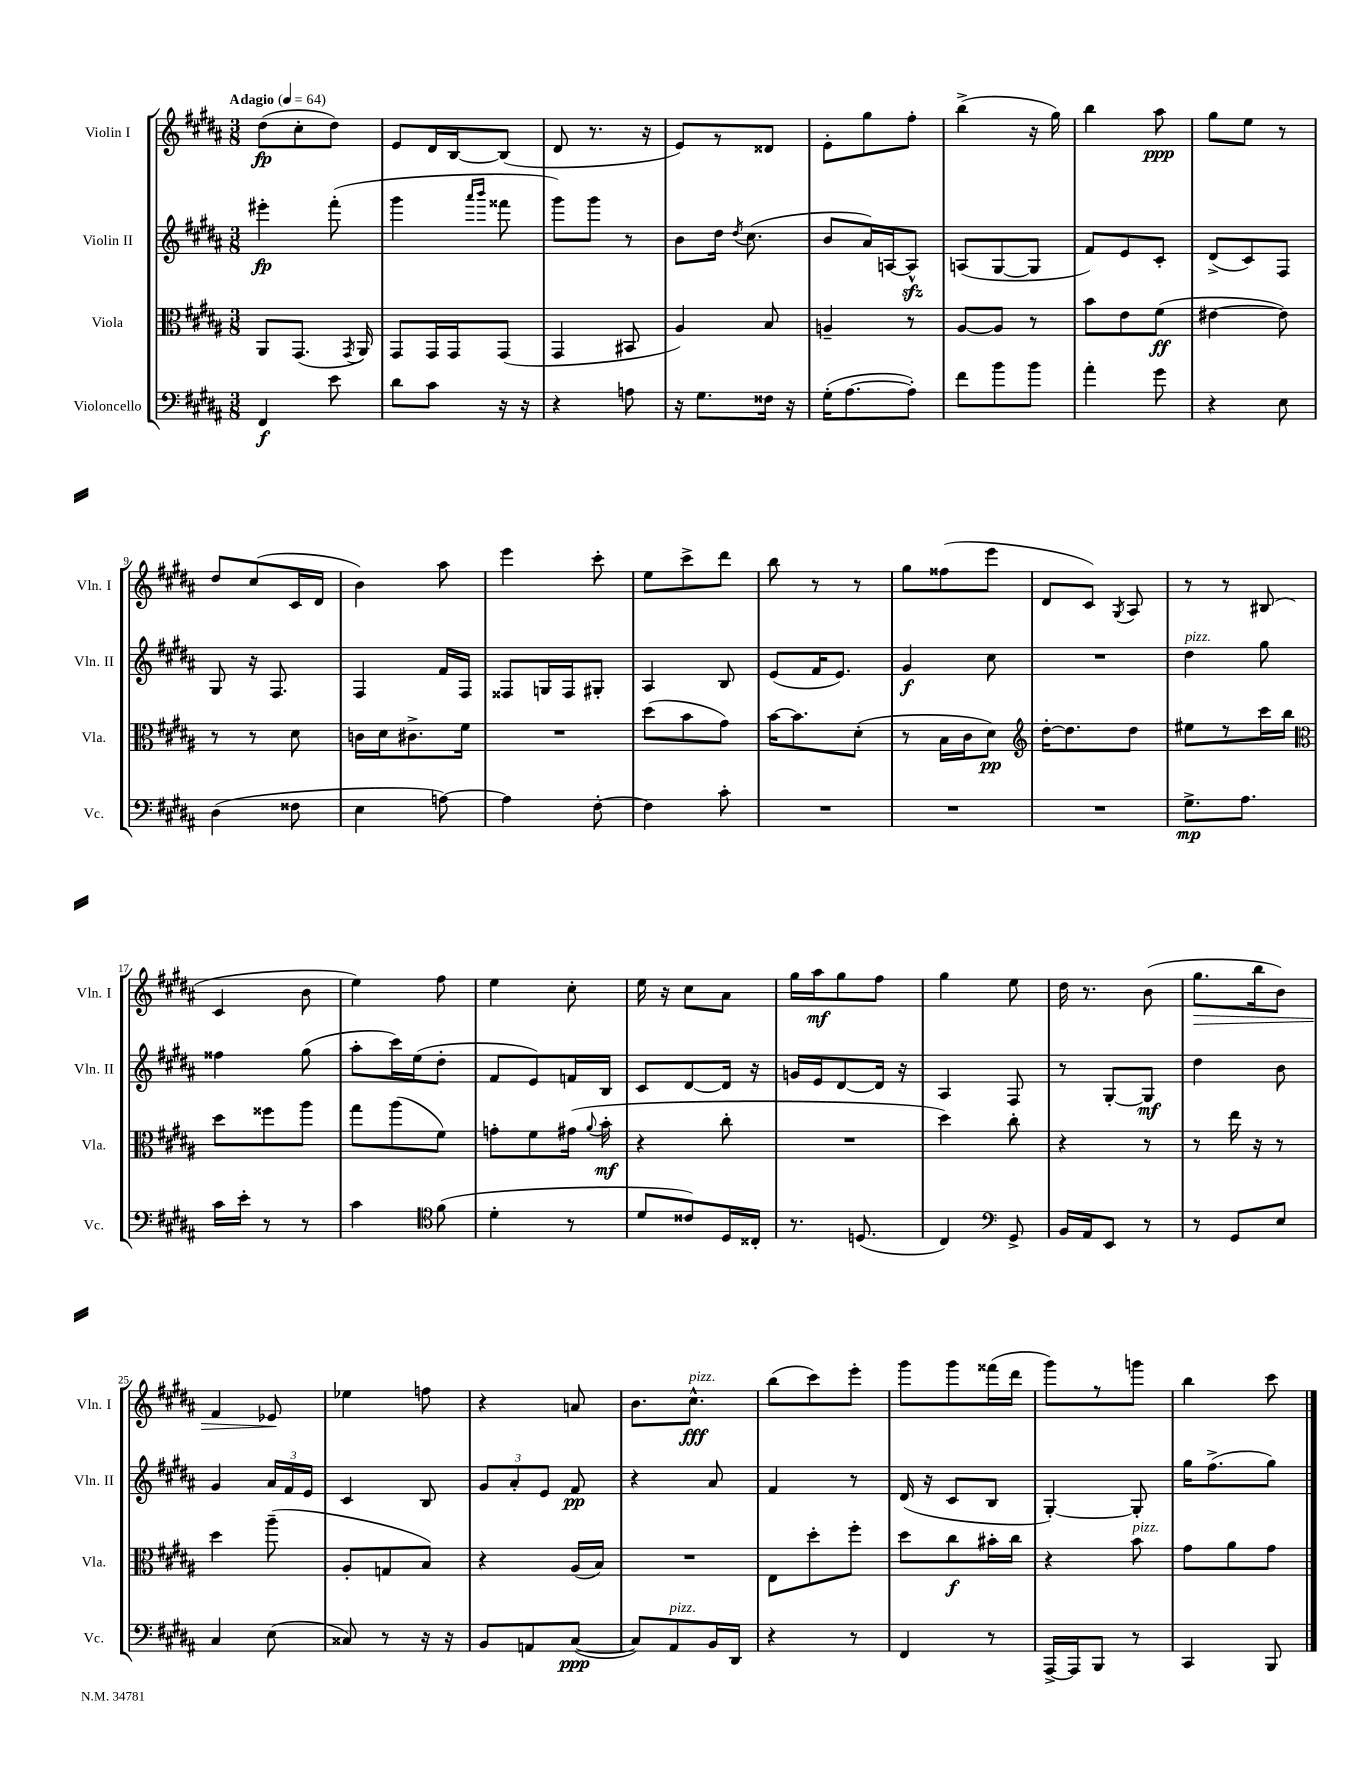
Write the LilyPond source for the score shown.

<<
\new StaffGroup <<
\new Staff = "s0" \with { instrumentName = "Violin I" shortInstrumentName = "Vln. I" } {
    \clef treble \key b \major \numericTimeSignature \time 3/8 \tempo "Adagio" 4 = 64
    \autoBeamOff dis''8[\fp( cis''8-. dis''8]) |
    e'8[ dis'16 b16~ b8]( |
    dis'8 r8. r16 |
    e'8[) r8 disis'8] |
    e'8[-. gis''8 fis''8]-. |
    b''4->( r16 gis''16) |
    b''4 ais''8\ppp |
    gis''8[ e''8] r8 |
    dis''8[ cis''8( cis'16 dis'16] |
    b'4) ais''8 |
    e'''4 cis'''8-. |
    e''8[ cis'''8-> dis'''8] |
    b''8 r8 r8 |
    gis''8[ fisis''8( e'''8] |
    dis'8[ cis'8]) \acciaccatura { gis8 } ais8 |
    r8 r8 bis8( |
    cis'4 b'8 |
    e''4) fis''8 |
    e''4 cis''8-. |
    e''16 r16 cis''8[ ais'8] |
    gis''16[ ais''16\mf gis''8 fis''8] |
    gis''4 e''8 |
    dis''16 r8. b'8( |
    gis''8.[\> b''16 b'8]) |
    fis'4 ees'8\! |
    ees''4 f''8 |
    r4 a'8 |
    b'8.[ cis''8.]-^\fff^\markup { \italic "pizz." } |
    b''8[( cis'''8) e'''8]-. |
    gis'''8[ gis'''8 fisis'''16( dis'''16] |
    gis'''8[) r8 g'''8] |
    b''4 cis'''8 \bar "|." |
}
\new Staff = "s1" \with { instrumentName = "Violin II" shortInstrumentName = "Vln. II" } {
    \clef treble \key b \major \numericTimeSignature \time 3/8
    \autoBeamOff eis'''4-.\fp fis'''8-.( |
    gis'''4 \grace { ais'''16[ b'''16] } fisis'''8 |
    gis'''8[) gis'''8] r8 |
    b'8[ dis''16] \acciaccatura { dis''8 } cis''8.( |
    b'8[ ais'16) a16~ a8]-^\sfz |
    a8[( gis8~ gis8] |
    fis'8[) e'8 cis'8]-. |
    dis'8[->( cis'8) fis8] |
    gis8 r16 fis8. |
    fis4 fis'16[ fis16] |
    fisis8[ g16 fisis16 gis8]-. |
    ais4 b8 |
    e'8[( fis'16 e'8.]) |
    gis'4\f cis''8 |
    R4. |
    dis''4^\markup { \italic "pizz." } gis''8 |
    fisis''4 gis''8( |
    ais''8[-. cis'''16) e''16( dis''8]-. |
    fis'8[ e'8) f'16 b16] |
    cis'8[ dis'8~ dis'16] r16 |
    g'16[ e'16 dis'8~ dis'16] r16 |
    ais4 fis8 |
    r8 gis8[~-. gis8]\mf |
    dis''4 b'8 |
    gis'4 \tuplet 3/2 { ais'16[ fis'16 e'16] } |
    cis'4 b8 |
    \tuplet 3/2 { gis'8[ ais'8-. e'8] } fis'8\pp |
    r4 ais'8 |
    fis'4 r8 |
    dis'16( r16 cis'8[ b8] |
    gis4~-.) gis8-. |
    gis''16[ fis''8.->( gis''8]) \bar "|." |
}
\new Staff = "s2" \with { instrumentName = "Viola" shortInstrumentName = "Vla." } {
    \clef alto \key b \major \numericTimeSignature \time 3/8
    \autoBeamOff ais,8[ gis,8.]( \acciaccatura { gis,8 } ais,16) |
    gis,8[ gis,16 gis,16 gis,8]( |
    gis,4 bis,8 |
    ais4) b8 |
    a4-- r8 |
    ais8[~ ais8] r8 |
    b'8[ e'8 fis'8]\ff( |
    eis'4~ eis'8) |
    r8 r8 dis'8 |
    c'16[ dis'16 cis'8.-> fis'16] |
    R4. |
    dis''8[( b'8 gis'8]) |
    b'16[~ b'8. dis'8]-.( |
    r8 b16[ cis'16 dis'8]\pp) |
    \clef treble dis''16[~-. dis''8. dis''8] |
    eis''8[ r8 cis'''16 b''16] |
    \clef alto dis''8[ fisis''8 ais''8] |
    gis''8[ ais''8( fis'8]) |
    g'8[-. fis'8 gis'16]( \appoggiatura { ais'8 } b'16-.\mf |
    r4 cis''8-. |
    R4. |
    dis''4) cis''8-. |
    r4 r8 |
    r8 e''16 r16 r8 |
    dis''4 ais''8--( |
    ais8[-. g8 b8]) |
    r4 ais16[( b16]) |
    R4. |
    e8[ dis''8-. fis''8]-. |
    dis''8[ cis''8\f bis'16-. cis''16] |
    r4 b'8^\markup { \italic "pizz." } |
    gis'8[ ais'8 gis'8] \bar "|." |
}
\new Staff = "s3" \with { instrumentName = "Violoncello" shortInstrumentName = "Vc." } {
    \clef bass \key b \major \numericTimeSignature \time 3/8
    \autoBeamOff fis,4\f e'8 |
    dis'8[ cis'8] r16 r16 |
    r4 a8 |
    r16 gis8.[ fisis16] r16 |
    gis16[-.( ais8.~ ais8]-.) |
    fis'8[ b'8 b'8] |
    ais'4-. gis'8 |
    r4 e8 |
    dis4( fisis8 |
    e4 a8~) |
    a4 fis8~-. |
    fis4 cis'8-. |
    R4. |
    R4. |
    R4. |
    gis8.[->\mp ais8.] |
    cis'16[ e'16]-. r8 r8 |
    cis'4 \clef tenor fis'8( |
    dis'4-. r8 |
    dis'8[ cisis'8) dis16 cisis16]-. |
    r8. d8.( |
    cis4) \clef bass gis,8-> |
    b,16[ ais,16 e,8] r8 |
    r8 gis,8[ e8] |
    cis4 e8( |
    cisis8) r8 r16 r16 |
    b,8[ a,8 cis8]~\ppp( |
    cis8[) ais,8^\markup { \italic "pizz." } b,16 dis,16] |
    r4 r8 |
    fis,4 r8 |
    ais,,16[~-> ais,,16 b,,8] r8 |
    cis,4 b,,8 \bar "|." |
}
>>
>>
